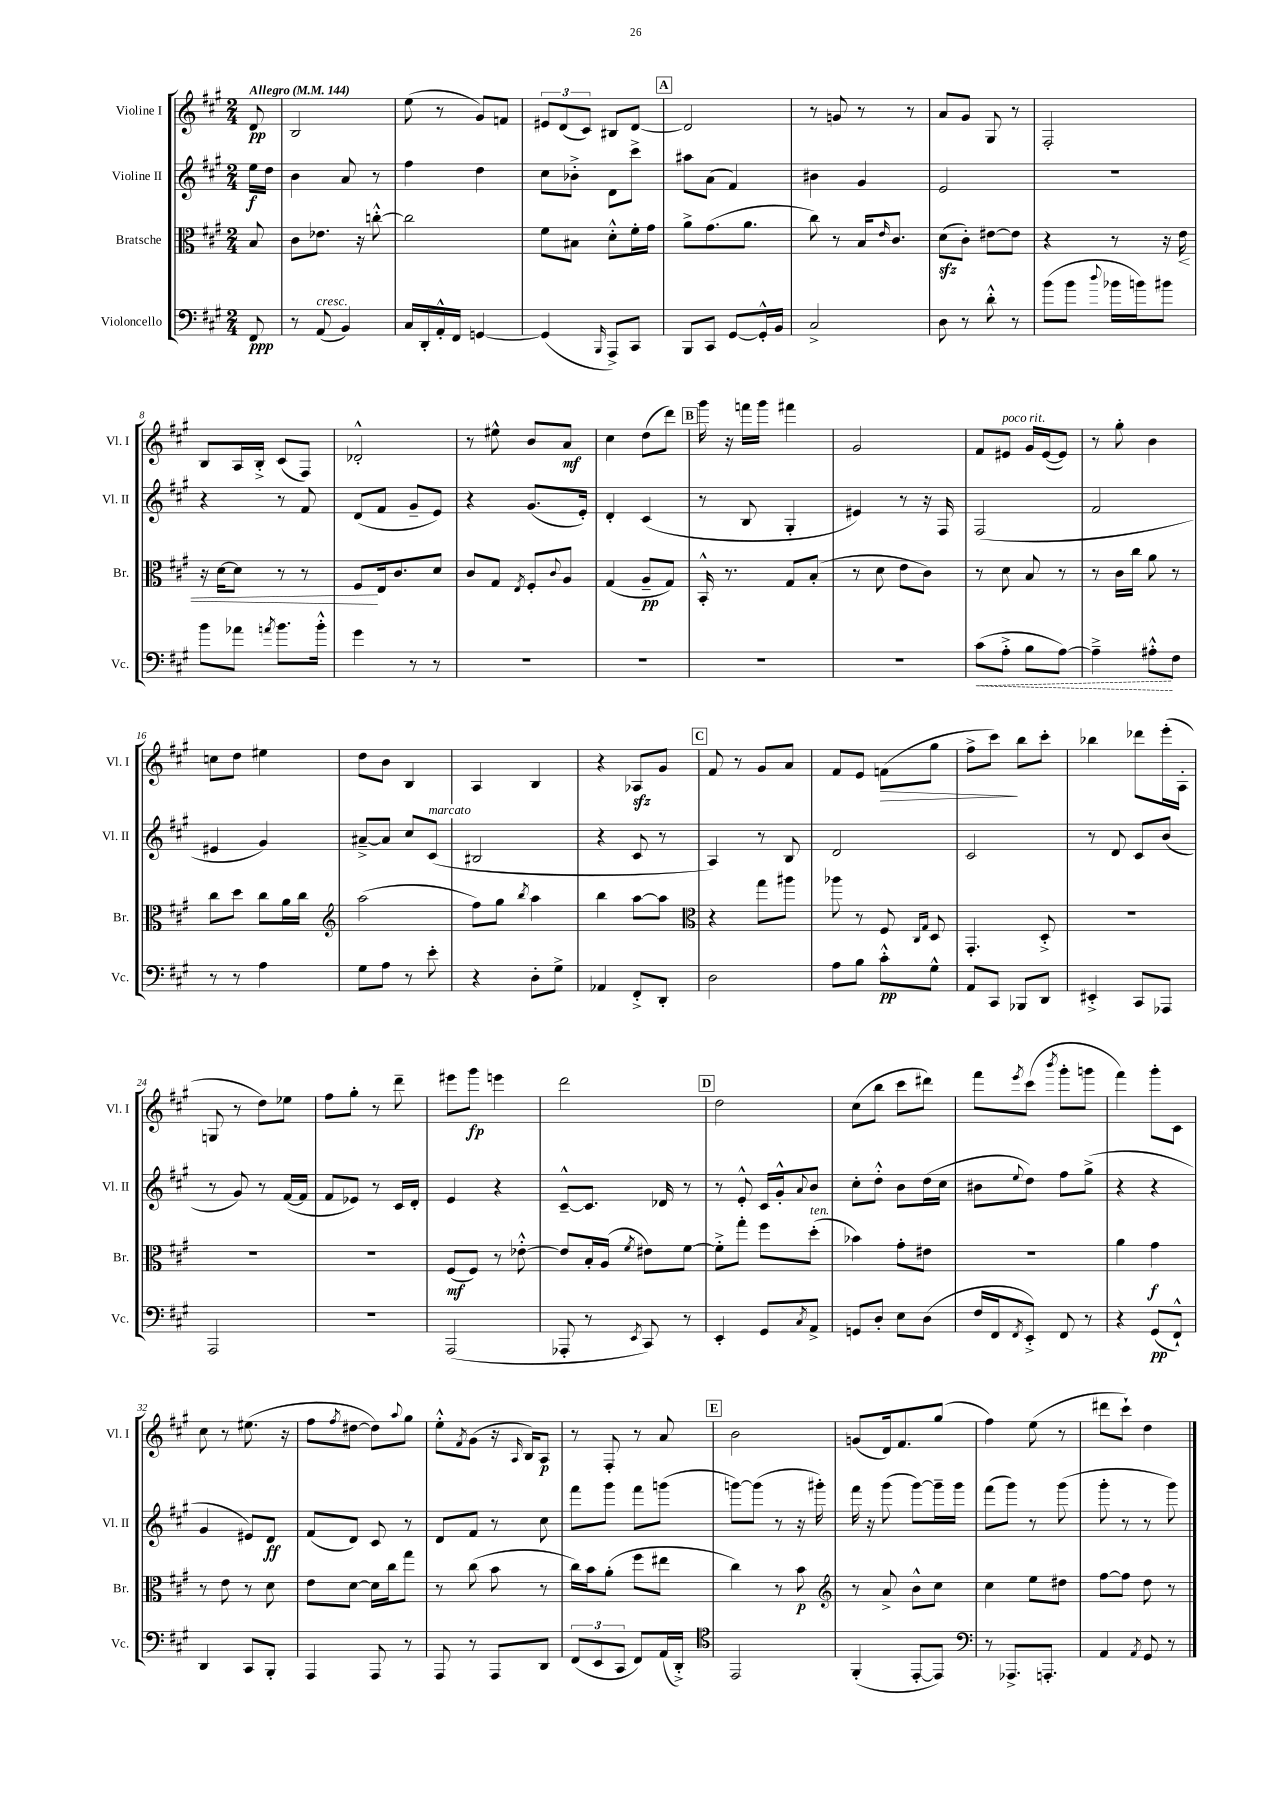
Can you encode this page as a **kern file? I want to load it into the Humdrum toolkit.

**kern	**kern	**kern	**kern
*staff4	*staff3	*staff2	*staff1
*clefF4	*clefC3	*clefG2	*clefG2
*k[f#c#g#]	*k[f#c#g#]	*k[f#c#g#]	*k[f#c#g#]
*M2/4	*M2/4	*M2/4	*M2/4
*MM144	*MM144	*MM144	*MM144
8FF#	8B	16ee	8d
.	.	16dd	.
=	=	=	=
8r	8c#	4b	2B
(8AA	8.e-	.	.
4BB)	.	8a	.
.	16r	.	.
.	[8cc'^^	8r	.
=	=	=	=
16C#	2cc]	4ff#	(8ee
16DD'	.	.	.
16AA'^^	.	.	8r
16FF#	.	.	.
[4GG	.	4dd	8g#)
.	.	.	8f
=	=	=	=
(4GG]	8f#	8cc#	12e#
.	.	.	(12d
.	8B#	8b-'^	.
.	.	.	12c#)
16qqBBB	.	.	.
8AAA^)	8d'^^	8d	8B#
8CC#	16f#'	8ccc#^	[8d
.	16g#	.	.
=	=	=	=
8BBB	8a^	8aa#	2d]
8CC#	(8.g#	(8a	.
[8GG#	.	4f#)	.
.	8.a	.	.
16GG#'^^]	.	.	.
16BB	.	.	.
=	=	=	=
2C#^	8cc#)	4b#	8r
.	8r	.	8g
.	16B	4g#	8r
.	16qqe	.	.
.	8.c#	.	.
.	.	.	8r
=	=	=	=
8D	(8d	2e	8a
8r	8c#')	.	8g#
8d'^^	[8e#	.	8G#
8r	8e#]	.	8r
=	=	=	=
(8b	4r	2r	2F#'
8b	.	.	.
8qqdd	.	.	.
16b-	8r	.	.
16b)	.	.	.
8b#	16r	.	.
.	16e	.	.
=	=	=	=
8b	16r	4r	8B
.	[16d	.	.
8a-	8d]	.	16A
.	.	.	16B'^
8qa	.	.	.
8.b	8r	8r	(8c#
.	8r	8f#	8F#)
16b'^^	.	.	.
=	=	=	=
4g#	8F#	(8d	2d-'^^
.	16E	8f#	.
.	8.c#	.	.
8r	.	8g#~	.
8r	8d	8e)	.
=	=	=	=
2r	8c#	4r	8r
.	8G#	.	8ee#^^
.	8qE	.	.
.	8F#'	(8.g#	8b
.	8qqc#	.	.
.	8A	.	8a
.	.	16e')	.
=	=	=	=
2r	(4G#	4d'	4cc#
.	8A~	(4c#	(8dd
.	8G#)	.	8ddd)
=	=	=	=
2r	16BB'^^	8r	16ggg#
.	8.r	.	16r
.	.	8B	16fff
.	.	.	16ggg#
.	8G#	4G#'	4fff#
.	(8B'	.	.
=	=	=	=
2r	8r	4e#)	2g#
.	8d	.	.
.	8e	8r	.
.	8c#)	16r	.
.	.	16F#	.
=	=	=	=
(8c#	8r	(2F#	8f#
8A'^	8d	.	8e#
8B	8B	.	16g#
.	.	.	([16e#
[8A)	8r	.	8e#])
=	=	=	=
4A~^]	8r	2f#	8r
.	16c#	.	8gg#'
.	16cc#	.	.
8A#'^^	8a	.	4b
8F#	8r	.	.
=	=	=	=
8r	8cc#	4e#	8cc
8r	8dd	.	8dd
4A	8cc#	4g#)	4ee#
.	16a	.	.
.	16cc#	.	.
=	=	=	=
*	*clefG2	*	*
8G#	(2aa	[8a#~^	8dd
8A	.	8a#]	8b
8r	.	8cc#	4B
8e'	.	(8c#	.
=	=	=	=
4r	8ff#)	2B#	4A
.	8gg#	.	.
.	8qbb	.	.
8D'	4aa	.	4B
8G#^	.	.	.
=	=	=	=
4AA-	4bb	4r	4r
8FF#'^	[8aa	8c#	8A-
8DD'	8aa]	8r	8g#
=	=	=	=
*	*clefC3	*	*
2D	4r	4A)	8f#
.	.	.	8r
.	8gg#	8r	8g#
.	8aa#	8B	8a
=	=	=	=
8A	8aa-	2d	8f#
8B	8r	.	8e
8c#'^^	8F#	.	(8f
.	16qqC#	.	.
.	16qqG#	.	.
8G#^^	8D	.	8gg#
=	=	=	=
8AA	4.GG#'	2c#	8ff#^
8CC#	.	.	8ccc#)
8BBB-	.	.	8bb
8DD	8D'^	.	8ccc#'
=	=	=	=
4EE#'^	2r	8r	4bb-
.	.	8d	.
8CC#	.	8c#	8ddd-
8AAA-	.	(8b	(16eee'
.	.	.	16A'
=	=	=	=
2AAA	2r	8r	8G
.	.	8g#)	8r
.	.	8r	8dd)
.	.	([16f#	8ee-
.	.	16f#]	.
=	=	=	=
2r	2r	8f#	8ff#
.	.	8e-)	8gg#'
.	.	8r	8r
.	.	16c#	8ddd~
.	.	16d'	.
=	=	=	=
(2AAA	(8F#	4e	8eee#
.	8F#)	.	8ggg#
.	8r	4r	4eee
.	[8e-'^^	.	.
=	=	=	=
8AAA-'	8e-]	[8c#~^^	2ddd
8r	16B'	8.c#]	.
.	(16A	.	.
8qEE	8qf#	.	.
8CC#)	8e#)	.	.
.	.	16d-	.
8r	[8f#	8r	.
=	=	=	=
4EE'	8f#'^]	8r	2dd
.	8gg#'	8e'^^	.
8GG#	8ff#	16c#	.
.	.	16g#'^^	.
8qC#	.	8qqa	.
8AA^	(8dd'	8b	.
=	=	=	=
8GG	4b-)	8cc#'	(8cc#
8D'	.	8dd'^^	8bb
8E	8g#'	8b	8ccc#
(8D	8e#	(16dd	8ddd#)
.	.	16cc#	.
=	=	=	=
16F#	2r	8b#	8fff#
16FF#	.	.	.
8qFF#	.	8qqee	8qeee
8EE'^)	.	8dd)	(8ccc#
.	.	.	8qbbb
8FF#	.	8ff#	8ggg#'
8r	.	(8gg#^	8ggg
=	=	=	=
4r	4a	4r	4fff#)
(8GG#	4g#	4r	8ggg#'
8FF#`^^)	.	.	8c#
=	=	=	=
4DD	8r	4g#	8cc#
.	8e	.	8r
8CC#	8r	8e#)	(8.ee#
8BBB'	8d	8d	.
.	.	.	16r
=	=	=	=
4AAA	8e	(8f#	8ff#
.	.	.	8qff#
.	[8d	8d)	[8dd#
8AAA	16d]	8c#	8dd#])
.	16cc#	.	.
.	.	.	8qqaa
8r	8gg#	8r	8gg#
=	=	=	=
8AAA	8r	8d	8ee'^^
.	.	.	8qf#
8r	(8cc#	8f#	(8g#
8AAA	8b	8r	16r
.	.	.	16qqA
.	.	.	16B)
8DD	8r	8cc#	8A
=	=	=	=
(12FF#	16cc#)	8fff#	8r
.	16b	.	.
12EE	.	.	.
.	(8a'	8ggg#	8F#'
12CC#	.	.	.
8FF#)	8ff#	8fff#	8r
(16AA	8ee#	(8ggg	8a
16DD'^)	.	.	.
=	=	=	=
*clefC4	*	*	*
2EE	4cc#)	[8ggg)	2b
.	.	(8ggg]	.
.	8r	8r	.
.	8b	16r	.
.	.	16ggg#')	.
=	=	=	=
*	*clefG2	*	*
(4FF#'	8r	16fff#	(8g
.	.	16r	.
.	8a^	(8ggg#	16d)
.	.	.	8.f#
[8EE'	8b^^	[8ggg#)	.
8EE])	8cc#	16ggg#~]	(8gg#
.	.	16ggg#	.
=	=	=	=
*clefF4	*	*	*
8r	4cc#	(8fff#	4ff#)
8.AAA-^	.	8ggg#)	.
.	8ee	8r	(8ee
8.AAA'	.	.	.
.	8dd#	(8ggg#	8r
=	=	=	=
4AA	[8ff#	8ggg#'	8ddd#
.	8ff#]	8r	8ccc#`)
8qAA	.	.	.
8GG#	8dd	8r	4dd
8r	8r	8ggg#)	.
==	==	==	==
*-	*-	*-	*-
